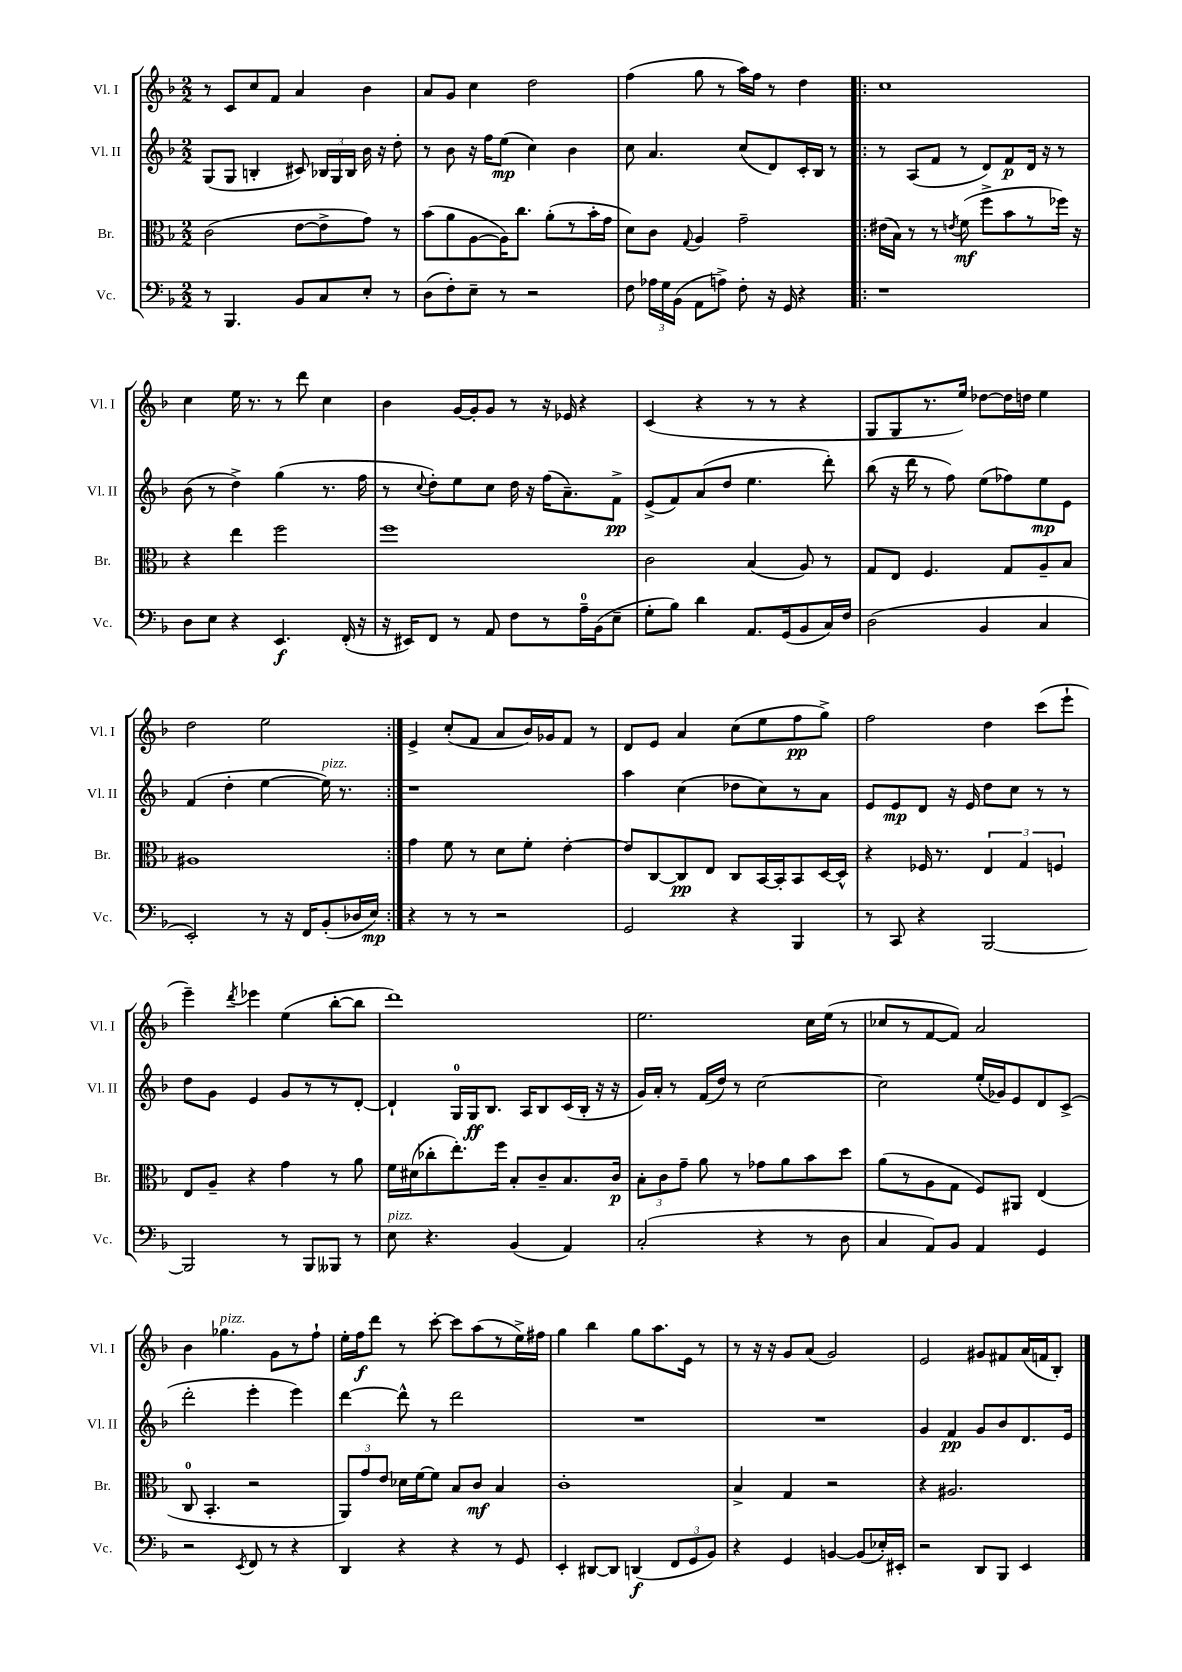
<<
\new StaffGroup <<
\new Staff = "s0" \with { instrumentName = "Vl. I" shortInstrumentName = "Vl. I" } {
    \clef treble \key f \major \numericTimeSignature \time 2/2
    \autoBeamOff r8 c'8[ c''8 f'8] a'4 bes'4 |
    a'8[ g'8] c''4 d''2 |
    f''4( g''8 r8 a''16[) f''16] r8 d''4 |
    \repeat volta 2 { c''1 |
    c''4 e''16 r8. r8 d'''8 c''4 |
    bes'4 g'16[~ g'16-. g'8] r8 r16 ees'16 r4 |
    c'4( r4 r8 r8 r4 |
    g8[ g8 r8. e''16]) des''8[~ des''16 d''16] e''4 |
    d''2 e''2 | }
    e'4-> c''8[-.( f'8] a'8[ bes'16) ges'16 f'8] r8 |
    d'8[ e'8] a'4 c''8[( e''8 f''8\pp g''8]->) |
    f''2 d''4 c'''8[( e'''8]-! |
    e'''4--) \acciaccatura { d'''8 } ees'''4 e''4( bes''8[~-. bes''8] |
    d'''1) |
    e''2. c''16[ e''16]( r8 |
    ces''8[ r8 f'8~ f'8]) a'2 |
    bes'4 ges''4.^\markup { \italic "pizz." } g'8[ r8 f''8]-! |
    e''16[-. f''16\f d'''8] r8 c'''8~-. c'''8[ a''8( r8 e''16->) fis''16] |
    g''4 bes''4 g''8[ a''8. e'16] r8 |
    r8 r16 r16 g'8[ a'8]( g'2) |
    e'2 gis'8[ fis'8 a'16( f'16 bes8]-.) \bar "|." |
}
\new Staff = "s1" \with { instrumentName = "Vl. II" shortInstrumentName = "Vl. II" } {
    \clef treble \key f \major \numericTimeSignature \time 2/2
    \autoBeamOff g8[( g8] b4-. cis'8) \tuplet 3/2 { bes16[ g16 bes16] } bes'16 r16 d''8-. |
    r8 bes'8 r16 f''16[ e''8]\mp( c''4) bes'4 |
    c''8 a'4. c''8[( d'8) c'16-. bes16] r8 |
    \repeat volta 2 { r8 a8[( f'8] r8 d'8[) f'8\p d'16] r16 r8 |
    bes'8( r8 d''4->) g''4( r8. f''16 |
    r8 \appoggiatura { c''8 } d''8[-.) e''8 c''8] d''16 r16 f''16[( a'8.--) f'8]->\pp |
    e'8[->( f'8) a'8( d''8] e''4. d'''8-.) |
    bes''8( r16 d'''16 r8 f''8) e''8[( fes''8) e''8\mp e'8] |
    f'4( d''4-. e''4~ e''16^\markup { \italic "pizz." }) r8. | }
    r1 |
    a''4 c''4( des''8[ c''8) r8 a'8] |
    e'8[ e'8\mp d'8] r16 e'16 d''8[ c''8] r8 r8 |
    d''8[ g'8] e'4 g'8[ r8 r8 d'8]~-. |
    d'4-! g16[-0 g16\ff bes8.] a16[ bes8 c'16( bes16]-. r16 r16 |
    g'16[) a'16]-. r8 f'16[( d''16]) r8 c''2~ |
    c''2 e''16[-.( ges'16) e'8 d'8 c'8]->( |
    d'''2-. e'''4-. e'''4) |
    d'''4~ d'''8-^ r8 d'''2 |
    R1 |
    R1 |
    g'4 f'4\pp g'8[ bes'8 d'8. e'16] \bar "|." |
}
\new Staff = "s2" \with { instrumentName = "Br." shortInstrumentName = "Br." } {
    \clef alto \key f \major \numericTimeSignature \time 2/2
    \autoBeamOff c'2( e'8[~ e'8-> g'8]) r8 |
    bes'8[( a'8 a8~ a16) c''8.] a'8[-.( r8 bes'16-. g'16] |
    d'8[) c'8] \appoggiatura { g8 } a4 g'2-- |
    \repeat volta 2 { eis'16[( bes16]) r8 r8 \acciaccatura { e'8 } f'8\mf( f''8[-> bes'8 r8 fes''16]) r16 |
    r4 e''4 f''2 |
    f''1 |
    c'2 bes4( a8) r8 |
    g8[ e8] f4. g8[ a8-- bes8] |
    ais1 | }
    g'4 f'8 r8 d'8[ f'8]-. e'4~-. |
    e'8[ c8~ c8\pp e8] c8[ bes,16~ bes,16-. bes,8 d16~ d16]-^ |
    r4 fes16 r8. \tuplet 3/2 { e4 g4 f4 } |
    e8[ a8]-- r4 g'4 r8 a'8 |
    f'16[ dis'16( ces''8-. e''8.-.) f''16] bes8[-. c'8-- bes8. c'16]\p |
    \tuplet 3/2 { bes8[-. c'8 g'8]-- } a'8 r8 ges'8[ a'8 bes'8 d''8] |
    a'8[( r8 a8 g8] f8[) ais,8] e4( |
    c8-0 bes,4.-. r2 |
    \tuplet 3/2 { a,8[) g'8 e'8] } des'16[ f'16~ f'8] bes8[ c'8]\mf bes4 |
    c'1-. |
    bes4-> g4 r2 |
    r4 ais2. \bar "|." |
}
\new Staff = "s3" \with { instrumentName = "Vc." shortInstrumentName = "Vc." } {
    \clef bass \key f \major \numericTimeSignature \time 2/2
    \autoBeamOff r8 bes,,4. bes,8[ c8 e8]-. r8 |
    d8[( f8-.) e8]-- r8 r2 |
    f8 \tuplet 3/2 { aes16[ g16 bes,16]( } a,8[ a8]->) f8-. r16 g,16 r4 |
    \repeat volta 2 { r1 |
    d8[ e8] r4 e,4.\f f,16-.( r16 |
    r16 eis,16[) f,8] r8 a,8 f8[ r8 a16-0-- bes,16( e8]-- |
    g8[-. bes8]) d'4 a,8.[ g,16( bes,8 c16) f16] |
    d2( bes,4 c4 |
    e,2-.) r8 r16 f,16[ bes,8-.( des16 e16]\mp) | }
    r4 r8 r8 r2 |
    g,2 r4 bes,,4 |
    r8 c,8 r4 bes,,2~ |
    bes,,2 r8 bes,,8[ beses,,8] r8 |
    e8^\markup { \italic "pizz." } r4. bes,4( a,4) |
    c2-.( r4 r8 d8 |
    c4 a,8[) bes,8] a,4 g,4 |
    r2 \acciaccatura { e,8 } f,8 r8 r4 |
    d,4 r4 r4 r8 g,8 |
    e,4-. dis,8[~ dis,8] d,4\f( \tuplet 3/2 { f,8[ g,8 bes,8]) } |
    r4 g,4 b,4~ b,8[( ees16-.) eis,16]-. |
    r2 d,8[ bes,,8] e,4 \bar "|." |
}
>>
>>
\layout { \context { \Score \remove "Bar_number_engraver" } }
